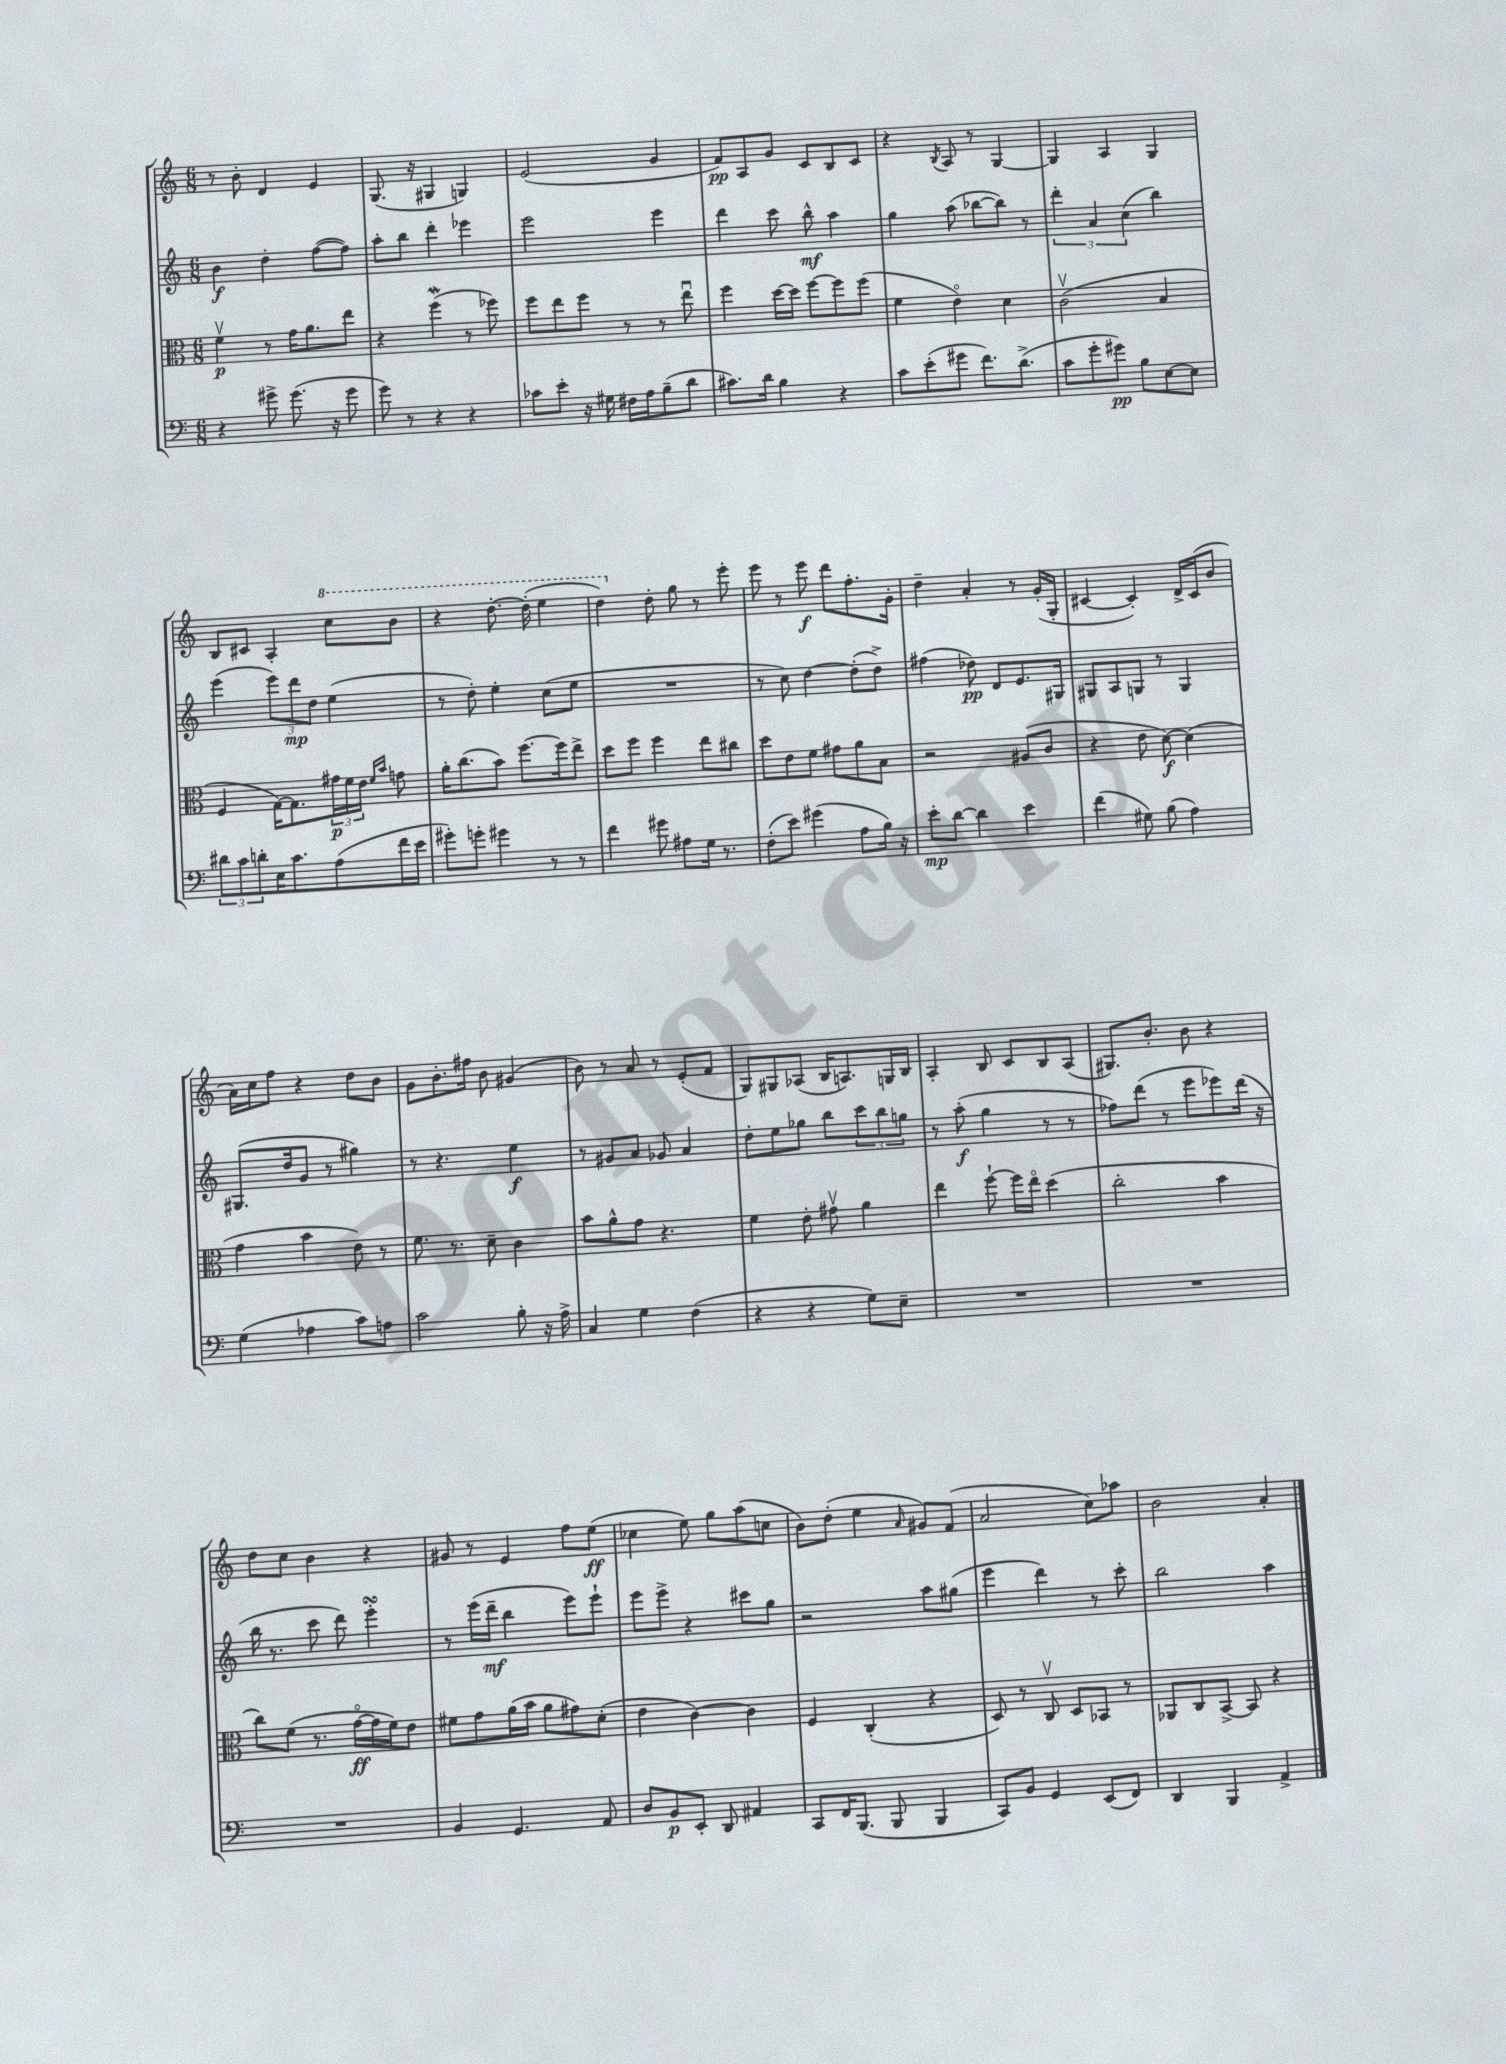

**kern	**kern	**kern	**kern
*staff4	*staff3	*staff2	*staff1
*clefF4	*clefC3	*clefG2	*clefG2
*k[]	*k[]	*k[]	*k[]
*M6/8	*M6/8	*M6/8	*M6/8
4r	4fv\	4b\	8r
.	.	.	8b'\
8g#^\	8r	4dd'\	4d/
(8.g#\	16g\LK	.	.
.	8.a\	.	.
.	.	([8ff\L	4e/
16r	.	.	.
8g#\	8ee\J	8ff\]J)	.
=	=	=	=
8g\)	4r	8aa'\L	(8.G/
8r	.	8bb\J	.
.	.	.	16r
4r	(4ff\	4ddd'\	4G#/
4r	8r	4eee-\	4G/)
.	8ff-\)	.	.
=	=	=	=
8c-\L	8ff\L	2eee\	(2e/
8e'\J	8ee\	.	.
16r	8ff\J	.	.
16G#\	.	.	.
16F#\LL	8r	.	.
16A\J	.	.	.
(8B~\	8r	4eee\	4g/
8d\J	8eeu\	.	.
=	=	=	=
8.c#\L)	4ff\	4ddd\	8f/L)
.	.	.	8A/
16d\Jk	.	.	.
4B\	[16dd\LL	8ccc\	8g/J
.	16dd\]JJ	.	.
.	[8ff\L	8bb^^\	8c/L
4r	8ff\]	4aa\	8B/
.	(8ff\J	.	8c/J
=	=	=	=
8c\L	4f\	4gg\	4r
(8e'\	.	.	.
.	.	.	8qB/
8g#\J	4eo\)	(8aa\	8A/
8.f\L)	.	[8bb-\L	8r
.	4d\	8bb-\]J)	[4G/
(8.d^\J	.	.	.
.	.	8r	.
=	=	=	=
8c\L	(2cv\	6ddd'\	4G/]
8g'\	.	.	.
.	.	6a/	.
8g#\J)	.	.	4A/
.	.	(6cc\	.
8B\L	.	.	.
[8E\	4B/	4bb\)	4G/
8E\]J	.	.	.
=	=	=	=
12d#\L	4F/	(4eee\	8B/L
12c\	.	.	.
.	.	.	8c#/J
12d'\	.	.	.
16E\K	[16G\LK)	12eee\L)	4A'/
8.c\	8.G\]	.	.
.	.	12ddd\	.
.	.	12dd\J	.
(8A\	24g#\L	(4ee\	8ccc\L
.	24f\	.	.
.	24e\JJ	.	.
.	16qqf/LL	.	.
.	16qqb/JJ	.	.
16f\L	8g\	.	8bb\J
16e\JJ	.	.	.
=	=	=	=
8g#'\L)	16a'\LK	8r	4r
.	(8.cc\	.	.
8g'\J	.	8dd'\)	.
4g#\	8b\J)	4ee'\	[8.ddd'\
.	[8.ff\L	.	.
.	.	.	(16ddd'\]
8r	.	(8cc\L	4eee\
.	16ff\]k	.	.
8r	8ee^\J	8ee\J	.
=	=	=	=
4f\	8dd\L	2.r	4ddd\)
.	8ff\J	.	.
8g#\	4ff\	.	8dd'\
8A#\L	.	.	8gg\
16G\Jk	8ee\L	.	8r
8.r	.	.	.
.	8cc#\J	.	8eee'\
=	=	=	=
(8F'\L	8dd\L	8r	8eee\
8e\J)	8e\	8cc\)	8r
(4g#\	8f\J	[4dd\	8eee\
.	8g#\L	.	8ddd\L
8A\L	8a\	(8dd'\]L	8.ff'\
16B\Jk)	8B\J	8dd^\J)	.
16r	.	.	16g'\Jk
=	=	=	=
8e'\L	2r	(4ff#\	4dd~\
[8d\J	.	.	.
4d\]	.	8dd-\)	4a'/
.	.	8d/L	.
4e\	(8A#/L	8.e/	8r
.	8c/J	.	(16g'/LL
.	.	16G#/Jk	16G'/JJ
=	=	=	=
(4f\	4r	8G#/L	[4c#/
.	.	8A/	.
8G#\)	8e\	8G/J	4c#'/])
(8B\	[8d\)	8r	.
4A\)	(4d\]	4G/	16d^/LL
.	.	.	(16c#/J
.	.	.	8b/J
=	=	=	=
(4G\	4g\	(8.G#/L	16a\LL)
.	.	.	16cc\J
.	.	.	8ff\J
.	.	16dd/k	.
4A-\	4b\	8g/J	4r
.	.	8r	.
8c\L)	8e\)	4gg#\)	8dd\L
8A\J	8r	.	8b\J
=	=	=	=
2c\	8.f\	8r	8g\L
.	.	4.r	8.b'\
.	8.r	.	.
.	.	.	16ff#\Jk
.	8d~\	.	8b\
8B'\	4c\	4ee\	(4g#/
16r	.	.	.
16A^\	.	.	.
=	=	=	=
4C/	8b\L	8r	8b\)
.	8a^^\	8g#/L	8r
4G\	8g\J	8a/J	8a/
.	4.r	8g-/	8r
(4F\	.	4a/	(8e'/L
.	.	.	8f/J
=	=	=	=
4r	4f\	8dd'\L	8G/L)
.	.	8ee\	8G#/
4r	8e'\	8gg-\J	(8A-/J
.	8g#v\	8bb\L	16B/LK
.	.	.	8.A/)
8G\L)	4a\	12ccc\	.
.	.	12bb\	.
8E~\J	.	.	16G/L
.	.	12gg\J	.
.	.	.	16B/JJ
=	=	=	=
2.r	4ee\	8r	4A'/
.	.	(8aa'\	.
.	[8ff`\	4gg\	8B/
.	16ff\]LL	.	8c/L
.	16eeo\JJ	.	.
.	(4dd\	8r	8B/
.	.	8r	(8A/J
=	=	=	=
2.r	2cc'\	8ff-\L)	8.G#/L)
.	.	(8ddd\J	.
.	.	.	8.b'/J
.	.	8r	.
.	.	8eee\L	8b\
.	4b\	8eee-\)	4r
.	.	(16ddd\Jk	.
.	.	16r	.
=	=	=	=
2.r	8cc\L)	16bb\	8dd\L
.	.	8.r	.
.	(8f\J	.	8cc\J
.	8.r	8ccc\	4b\
.	.	8ddd\)	.
.	[16go\LL	.	.
.	16g\]	4eee'\	4r
.	16f\J)	.	.
.	8e\J	.	.
=	=	=	=
4BB/	8f#\L	8r	8g#/
.	8g\	(16eee\LL	8r
.	.	16ddd~\JJ	.
4.GG/	(16a\L	4bb\	4e/
.	16b\JJ	.	.
.	8a\L	.	.
.	8g#\)	8eee\L)	8ff\L
8AA/	(8d'\J	8eee`\J	(8ee\J
=	=	=	=
8D/L	4e\	8eee\L	4cc-\
8BB/	.	8eee^\J	.
8EE'/J	[4c\)	4r	8ee\)
8DD/	.	.	8gg\L
4AA#/	4c\]	8ccc#\L	(8aa\
.	.	8gg\J	8cc\J
=	=	=	=
8CC/L	4F/	2r	8b\L)
16FF/K	.	.	(8dd'\J
(8.BBB/J	.	.	.
.	(4C'/	.	4ee\
8BBB/	.	.	.
.	.	.	16qqa/
4BBB/	4r	8aa\L	8g#/L)
.	.	(8gg#\J	(8f/J
=	=	=	=
8CC/L)	8D/)	4eee\	2a/
8BB/J	8r	.	.
4GG/	8Cv/	4ddd\)	.
.	8D/L	.	.
(8EE/L	8BB-/J	8r	8cc\L)
8FF/J)	8r	8ccc'\	8aa-\J
=	=	=	=
4DD/	8AA-/L	2bb\	2b\
.	8C/	.	.
4BBB/	[8BB^/J	.	.
.	8BB/]	.	.
4AA^/	4r	4aa\	4a'/
==	==	==	==
*-	*-	*-	*-
